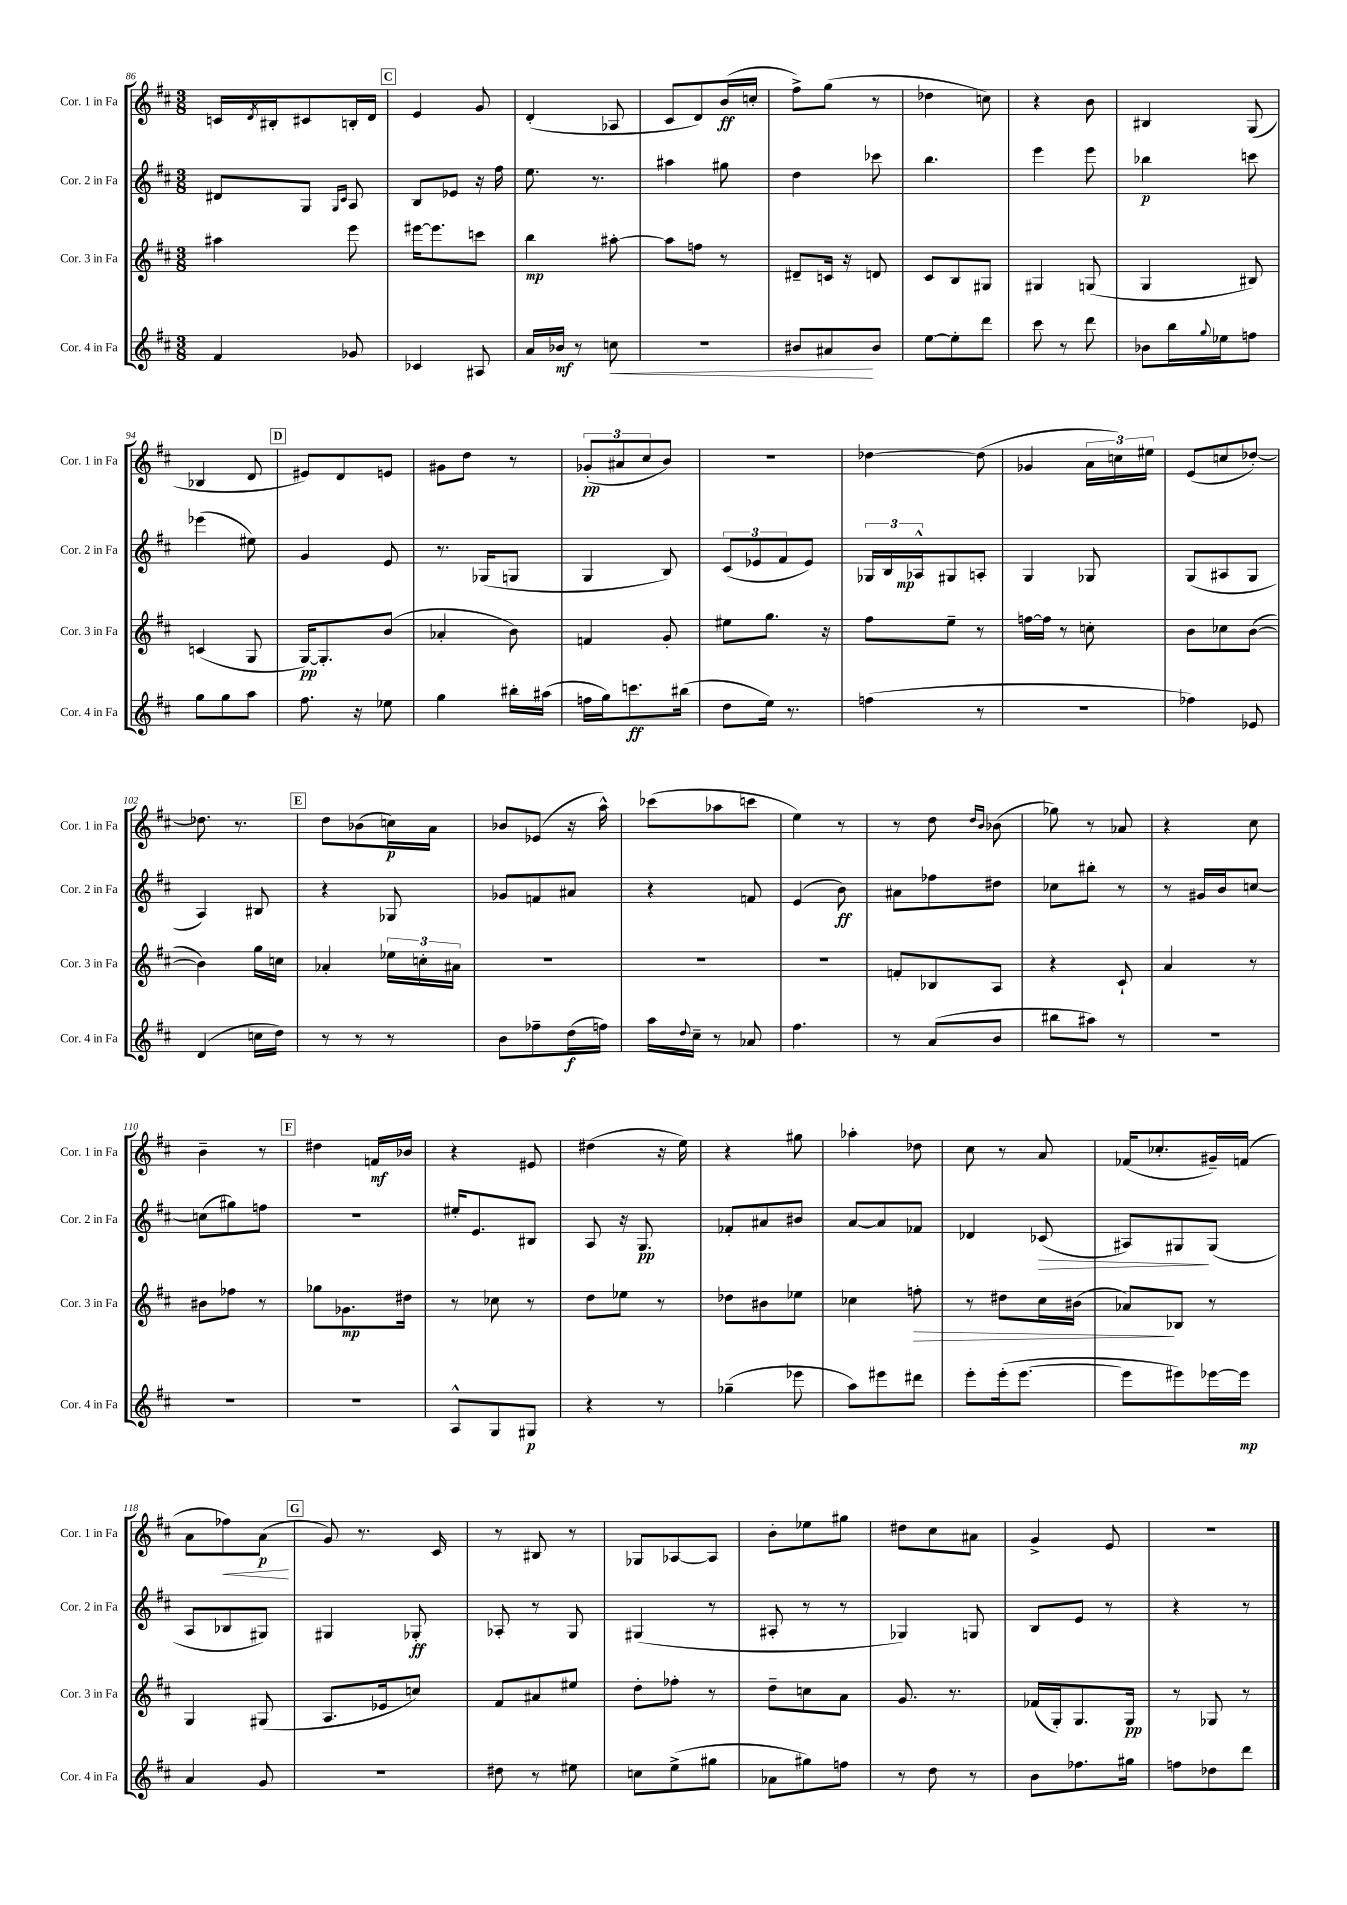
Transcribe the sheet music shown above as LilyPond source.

<<
\new StaffGroup <<
\new Staff = "s0" \with { instrumentName = "Cor. 1 in Fa" shortInstrumentName = "Cor. 1 in Fa" } {
    \clef treble \key d \major \numericTimeSignature \time 3/8
    c'16 \acciaccatura { d'8 } bis16-. cis'8 b16-. d'16 |
    \mark \markup { \box "C" } e'4 g'8 |
    d'4-.( aes8 |
    cis'8 d'8) b'16\ff( c''16-. |
    fis''8->) g''8( r8 |
    des''4 c''8) |
    r4 b'8 |
    bis4 g8( |
    bes4 d'8 |
    \mark \markup { \box "D" } eis'8) d'8 e'8 |
    gis'8 d''8 r8 |
    \tuplet 3/2 { ges'8-.\pp( ais'8 cis''8 } b'8) |
    R4. |
    des''4~ des''8( |
    ges'4 \tuplet 3/2 { a'16 c''16) eis''16 } |
    e'8( c''8 des''8~-.) |
    des''8. r8. |
    \mark \markup { \box "E" } d''8 bes'8( c''16\p) a'16 |
    bes'8 ees'8( r16 a''16-^) |
    ces'''8( aes''8 c'''8 |
    e''4) r8 |
    r8 d''8 \grace { d''16 b'16 } bes'8( |
    ges''8) r8 aes'8 |
    r4 cis''8 |
    b'4-- r8 |
    \mark \markup { \box "F" } dis''4 f'16\mf bes'16 |
    r4 eis'8 |
    dis''4( r16 e''16) |
    r4 gis''8 |
    aes''4-. des''8 |
    cis''8 r8 a'8 |
    fes'16( ces''8.-. gis'16--) f'16( |
    a'8 fes''8\<) a'8\p\!( |
    \mark \markup { \box "G" } g'8) r8. cis'16 |
    r8 bis8 r8 |
    ges8 aes8~ aes8 |
    b'8-. ees''8 gis''8 |
    dis''8 cis''8 ais'8 |
    g'4-> e'8 |
    R4. \bar "|." |
}
\new Staff = "s1" \with { instrumentName = "Cor. 2 in Fa" shortInstrumentName = "Cor. 2 in Fa" } {
    \clef treble \key d \major \numericTimeSignature \time 3/8
    dis'8 g8 \grace { g16 cis'16 } a8 |
    \mark \markup { \box "C" } b8 ees'8 r16 fis''16 |
    e''8. r8. |
    ais''4 gis''8 |
    d''4 ces'''8 |
    b''4. |
    e'''4 e'''8 |
    bes''4\p c'''8 |
    ees'''4( eis''8) |
    \mark \markup { \box "D" } g'4 e'8 |
    r8. ges16( g8 |
    g4 b8) |
    \tuplet 3/2 { cis'8( ees'8 fis'8 } ees'8) |
    \tuplet 3/2 { ges16 b16 aes16-^\mp } gis8 a8-. |
    g4 ges8 |
    g8( ais8 g8 |
    a4) bis8 |
    \mark \markup { \box "E" } r4 ges8 |
    ges'8 f'8 ais'8 |
    r4 f'8 |
    e'4( b'8\ff) |
    ais'8 fes''8 dis''8 |
    ces''8 bis''8-. r8 |
    r8 gis'16 b'16 c''8~ |
    c''8( gis''8) f''8 |
    \mark \markup { \box "F" } R4. |
    eis''16-. e'8. bis8 |
    a8 r16 g8.\pp |
    fes'8-. ais'8 bis'8 |
    a'8~ a'8 fes'8 |
    des'4 ces'8\>( |
    ais8) gis8\! gis8( |
    a8 bes8 gis8) |
    \mark \markup { \box "G" } gis4 ges8-.\ff |
    aes8-. r8 g8 |
    gis4( r8 |
    ais8-. r8 r8 |
    ges4) g8 |
    b8 e'8 r8 |
    r4 r8 \bar "|." |
}
\new Staff = "s2" \with { instrumentName = "Cor. 3 in Fa" shortInstrumentName = "Cor. 3 in Fa" } {
    \clef treble \key d \major \numericTimeSignature \time 3/8
    ais''4 e'''8 |
    \mark \markup { \box "C" } eis'''16~ eis'''8. c'''8 |
    b''4\mp ais''8~-. |
    ais''8 f''8 r8 |
    dis'8-- c'16 r16 d'8 |
    cis'8 b8 gis8 |
    gis4 g8( |
    g4 bis8) |
    c'4( g8 |
    \mark \markup { \box "D" } g16~\pp) g8.-. b'8( |
    aes'4-. b'8) |
    f'4 g'8-. |
    eis''8 g''8. r16 |
    fis''8 e''8-- r8 |
    f''16~ f''16 r8 c''8-. |
    b'8 ces''8 b'8~( |
    b'4) g''16 c''16 |
    \mark \markup { \box "E" } aes'4-. \tuplet 3/2 { ees''16 c''16-. ais'16 } |
    R4. |
    R4. |
    R4. |
    f'8-. bes8 a8 |
    r4 cis'8-! |
    a'4 r8 |
    bis'8 fes''8 r8 |
    \mark \markup { \box "F" } ges''8 ges'8.\mp dis''16 |
    r8 ces''8 r8 |
    d''8 ees''8 r8 |
    des''8 bis'8 ees''8 |
    ces''4 f''8-.\> |
    r8 dis''8 cis''16 bis'16( |
    aes'8\!) bes8 r8 |
    g4 gis8( |
    \mark \markup { \box "G" } a8. ees'16 c''8) |
    fis'8 ais'8 eis''8 |
    d''8-. fes''8-. r8 |
    d''8-- c''8 a'8 |
    g'8. r8. |
    fes'16( g16-.) g8. g16\pp |
    r8 ges8 r8 \bar "|." |
}
\new Staff = "s3" \with { instrumentName = "Cor. 4 in Fa" shortInstrumentName = "Cor. 4 in Fa" } {
    \clef treble \key d \major \numericTimeSignature \time 3/8
    fis'4 ges'8 |
    \mark \markup { \box "C" } ces'4 ais8 |
    a'16 bes'16\mf r8 c''8\< |
    R4. |
    bis'8 ais'8\! bis'8 |
    e''8~ e''8-. d'''8 |
    cis'''8 r8 d'''8 |
    bes'8 b''16 \appoggiatura { g''8 } ees''16 f''8 |
    g''8 g''8 a''8 |
    \mark \markup { \box "D" } fis''8. r16 ees''8 |
    g''4 bis''16-. ais''16( |
    f''16 g''16) c'''8.\ff bis''16( |
    d''8 e''16) r8. |
    f''4( r8 |
    R4. |
    fes''4) ees'8 |
    d'4( c''16 d''16) |
    \mark \markup { \box "E" } r8 r8 r8 |
    b'8 fes''8-- d''16\f( f''16) |
    a''16 \appoggiatura { d''8 } cis''16-- r8 aes'8 |
    fis''4. |
    r8 a'8( b'8 |
    bis''8 ais''8) r8 |
    R4. |
    R4. |
    \mark \markup { \box "F" } R4. |
    a8-^ g8 gis8\p |
    r4 r8 |
    ges''4--( ees'''8 |
    a''8) eis'''8 dis'''8 |
    e'''8-. e'''16-.( e'''8.~ |
    e'''8 eis'''8) ees'''16~ ees'''16\mp |
    a'4 g'8 |
    \mark \markup { \box "G" } R4. |
    dis''8 r8 eis''8 |
    c''8 e''8->( gis''8 |
    aes'8 gis''8) f''8 |
    r8 d''8 r8 |
    b'8 fes''8. gis''16 |
    f''8 des''8 d'''8 \bar "|." |
}
>>
>>
\layout { \context { \Score currentBarNumber = #86 } }
